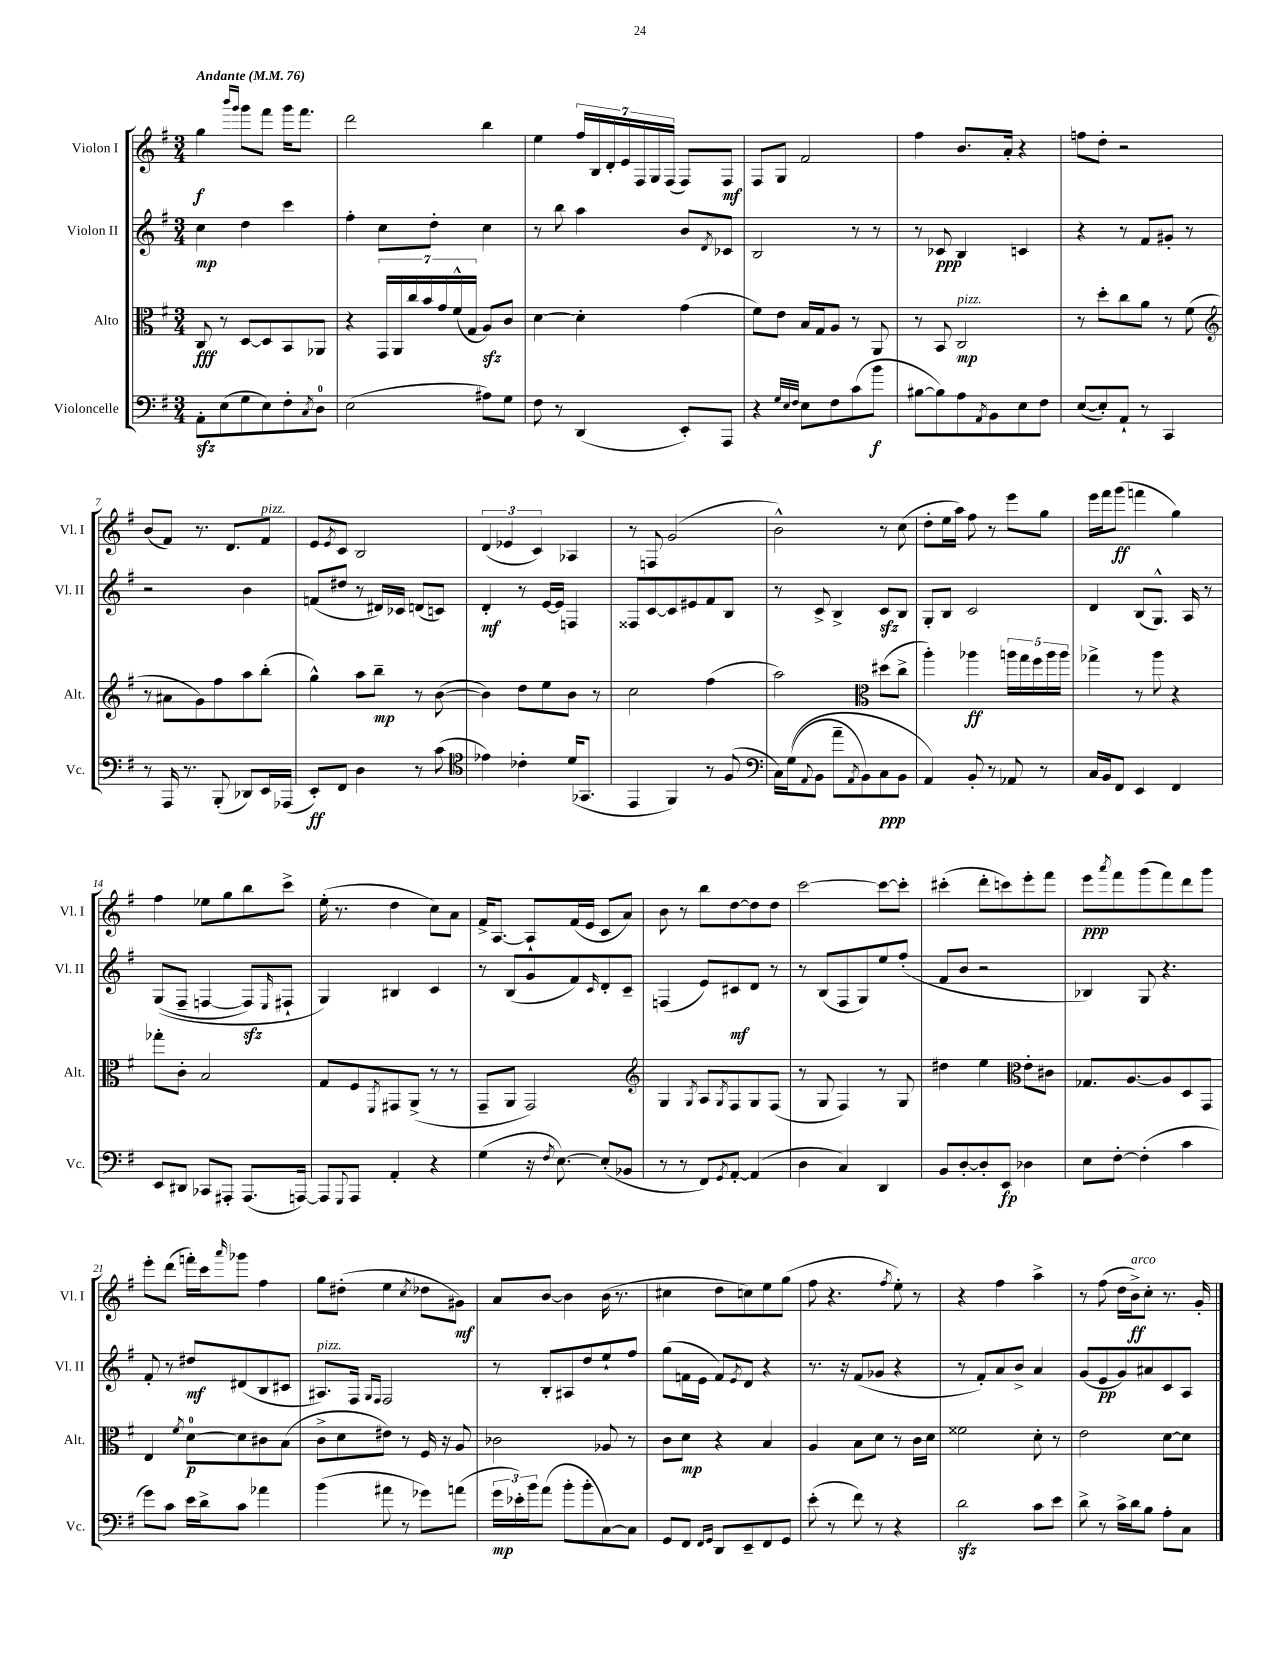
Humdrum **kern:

**kern	**kern	**kern	**kern
*staff4	*staff3	*staff2	*staff1
*clefF4	*clefC3	*clefG2	*clefG2
*k[f#]	*k[f#]	*k[f#]	*k[f#]
*M3/4	*M3/4	*M3/4	*M3/4
*MM76	*MM76	*MM76	*MM76
8AA'	8C	4cc	4gg
(8E	8r	.	.
.	.	.	16qqbbb
.	.	.	16qqggg
8G	[8D	4dd	8ggg
8E)	8D]	.	8fff#
8F#'	8BB	4ccc	16ggg
.	.	.	8.fff#
8qC	.	.	.
8D	8AA-	.	.
=	=	=	=
(2E	4r	4ff#'	2ddd
.	28GG	8cc	.
.	28AA	.	.
.	28cc	.	.
.	28b	.	.
.	.	8dd'	.
.	28g	.	.
.	(28f#^^	.	.
.	28G	.	.
8A#)	8A)	4cc	4bb
8G	8c	.	.
=	=	=	=
8F#	[4d	8r	4ee
8r	.	8bb	.
(4DD	4d']	4aa	28ff#
.	.	.	28B
.	.	.	28d'
.	.	.	28e
.	.	.	28F#
.	.	.	28G
.	.	.	(28F#
8EE')	(4g	8b	8F#)
.	.	8qd	.
8AAA	.	8c-	8F#
=	=	=	=
4r	8f#)	2B	8F#
.	8e	.	8G
32qqG	.	.	.
32qqE	.	.	.
32qqF#	.	.	.
8E	16B	.	2f#
.	16G	.	.
8F#	8A	.	.
(8c	8r	8r	.
8b	8AA	8r	.
=	=	=	=
[8B#	8r	8r	4ff#
8B#])	8BB	8c-	.
8A	2C	4B	8.b
8qAA	.	.	.
8BB	.	.	.
.	.	.	16a'
8E	.	4c	4r
8F#	.	.	.
=	=	=	=
([8E	8r	4r	8ff
8E'])	8dd'	.	8dd'
8AA`	8cc	8r	2r
8r	8a	8f#	.
4CC	8r	8g#'	.
.	(8f#	8r	.
=	=	=	=
*	*clefG2	*	*
8r	8r	2r	(8b
16AAA	8a#	.	8f#)
8.r	.	.	.
.	8g)	.	8.r
(8BBB'	8ff#	.	.
.	.	.	8.d
8DD-)	8aa	4b	.
16EE	(8bb'	.	8f#
(16AAA-	.	.	.
=	=	=	=
8EE')	4gg^^)	(8f	8e
.	.	.	8qe
8FF#	.	8dd#	8c
4D	8aa	8r	2B
.	8bb~	16d#)	.
.	.	16c-	.
8r	8r	(8d	.
(8c	([8b	8c)	.
=	=	=	=
*clefC4	*	*	*
4e-)	4b])	4d'	(6d
.	.	.	6e-
4c-'	8dd	8r	.
.	.	.	6c)
.	8ee	[16e	.
.	.	16e]	.
(16d	8b	4F	4A-
8.GG-	.	.	.
.	8r	.	.
=	=	=	=
4EE	2cc	8F##	8r
.	.	[8c	8F
4FF#)	.	8c]	(2g
.	.	8e#	.
8r	(4ff#	8f#	.
(8F#	.	8B	.
=	=	=	=
*clefF4	*	*	*
16C)	2aa)	8r	2b^^)
&((16G	.	.	.
8qqAA	.	.	.
8BB	.	8c^	.
8a~	.	4B^	.
8qAA	.	.	.
8BB)	.	.	.
*	*clefC3	*	*
8C	(8dd#	8c	8r
8BB	8cc^	8B	(8cc
=	=	=	=
4AA&)	4aa')	8G'	8dd'
.	.	8B	16ee
.	.	.	16aa)
8BB'	4aa-	2c	8ff#
8r	.	.	8r
8AA-	20aa	.	8eee
.	20gg	.	.
.	20ff#	.	.
8r	.	.	8gg
.	20aa	.	.
.	20aa	.	.
=	=	=	=
16C	4gg-^	4d	16eee
16BB	.	.	16fff#
8FF#	.	.	(8ggg
4EE	8r	(8B	4fff
.	8aa	8.G^^)	.
4FF#	4r	.	4gg)
.	.	16A	.
.	.	8r	.
=	=	=	=
8EE	8gg-'	&((8G	4ff#
8DD#	8c'	8F#~	.
8CC-	2B	[4F	8ee-
8AAA#'	.	.	8gg
(8.AAA#	.	8F])	8bb
.	.	16qqE	.
.	.	8F#`	8ccc^
[16AAA)	.	.	.
=	=	=	=
8AAA]	8G	4G&)	(16ee'
.	.	.	8.r
8qqGGG	.	.	.
8AAA	8F#	.	.
.	8qFF#	.	.
4AA'	8GG#	4B#	4dd
.	(8AA^	.	.
4r	8r	4c	8cc)
.	8r	.	8a
=	=	=	=
(4G	8GG~	8r	16f#^
.	.	.	[8.A
.	8AA	(8B	.
16r	2GG)	8g	8A`]
8qF#	.	.	.
[8.E)	.	.	.
.	.	8f#)	(16f#
.	.	.	16e
.	.	16qqc	.
(8E']	.	8d'	8c
8BB-	.	8c~	8a)
=	=	=	=
*	*clefG2	*	*
8r	4G	(4F	8b
8r	.	.	8r
.	8qG	.	.
8FF#)	8A	8e)	8bb
8qGG	8qG	.	.
[8AA'	8F#	8c#	[8dd
(4AA]	8G	8d	8dd]
.	(8F#	8r	8dd
=	=	=	=
4D	8r	8r	[2ccc
.	8G	(8B	.
4C)	4F#)	8F#	.
.	.	8G)	.
4DD	8r	8ee	8ccc_
.	8G	(8ff#'	8ccc']
=	=	=	=
8BB	4dd#	8f#	(4ccc#'
[8D'	.	8b	.
8D']	4ee	2r	8ddd'
8EE	.	.	8ccc)
*	*clefC3	*	*
4D-	8e'	.	8eee'
.	8c#	.	8fff#
=	=	=	=
8E	8.G-	4B-)	8eee
.	.	.	8qaaa
[8F#'	.	.	8fff#
.	[8.A	.	.
(4F#']	.	8G	(8ggg
.	8A]	4.r	8fff#)
4c	8D	.	8ddd
.	8GG	.	8ggg
=	=	=	=
8g)	4E	8f#'	8eee'
8c	.	8r	(8ddd
.	8qf#	.	.
16e	[8d	8dd#	16fff')
16d^	.	.	16ccc
.	.	.	16qqaaa
8c	8d]	(8d#	8ggg-
4a-	8c#	8B	4ff#
.	(8B	8c#	.
=	=	=	=
(4b	8c^	8.A#)	8gg
.	8d	.	(8dd#'
.	.	16F#	.
.	.	16qqG	.
.	.	16qqF#	.
8a#	8e#)	2F#	4ee
8r	8r	.	.
.	.	.	8qcc
8g-)	16F#	.	8dd-
.	16r	.	.
(8a	8A	.	8g#)
=	=	=	=
24g	2c-	8r	8a
24e-')	.	.	.
24b	.	.	.
(8a	.	8B'	[8b
8b'	.	8A#	4b]
8b'	.	8dd	.
[8C)	8A-	8ee`	(16b
.	.	.	8.r
8C]	8r	8ff#	.
=	=	=	=
8GG	8c	(8gg	4cc#
8FF#	8d	16f	.
.	.	16e	.
16qqFF#	.	.	.
16qqGG	.	.	.
8DD	4r	8f)	8dd
.	.	8qe	.
8EE~	.	8d	8cc)
8FF#	4B	4r	8ee
8GG	.	.	(8gg
=	=	=	=
(8e'	4A	8.r	8ff#
8r	.	.	4.r
.	.	16r	.
8f#)	8B	(8f#	.
8r	8d	8g-	.
.	.	.	8qff#
4r	8r	4r	8ee')
.	16c	.	8r
.	16d	.	.
=	=	=	=
2d	2f##	8r	4r
.	.	8f#')	.
.	.	8a	4ff#
.	.	8b^	.
8c	8d'	4a	4aa^
8e	8r	.	.
=	=	=	=
8d^	2e	(8g	8r
8r	.	8e	(8ff#
16c^	.	8g)	16dd
16d	.	.	16b^)
8B	.	8a#	8cc'
8A'	[8d	8c	8.r
8C	8d]	8A	.
.	.	.	16g'
==	==	==	==
*-	*-	*-	*-
